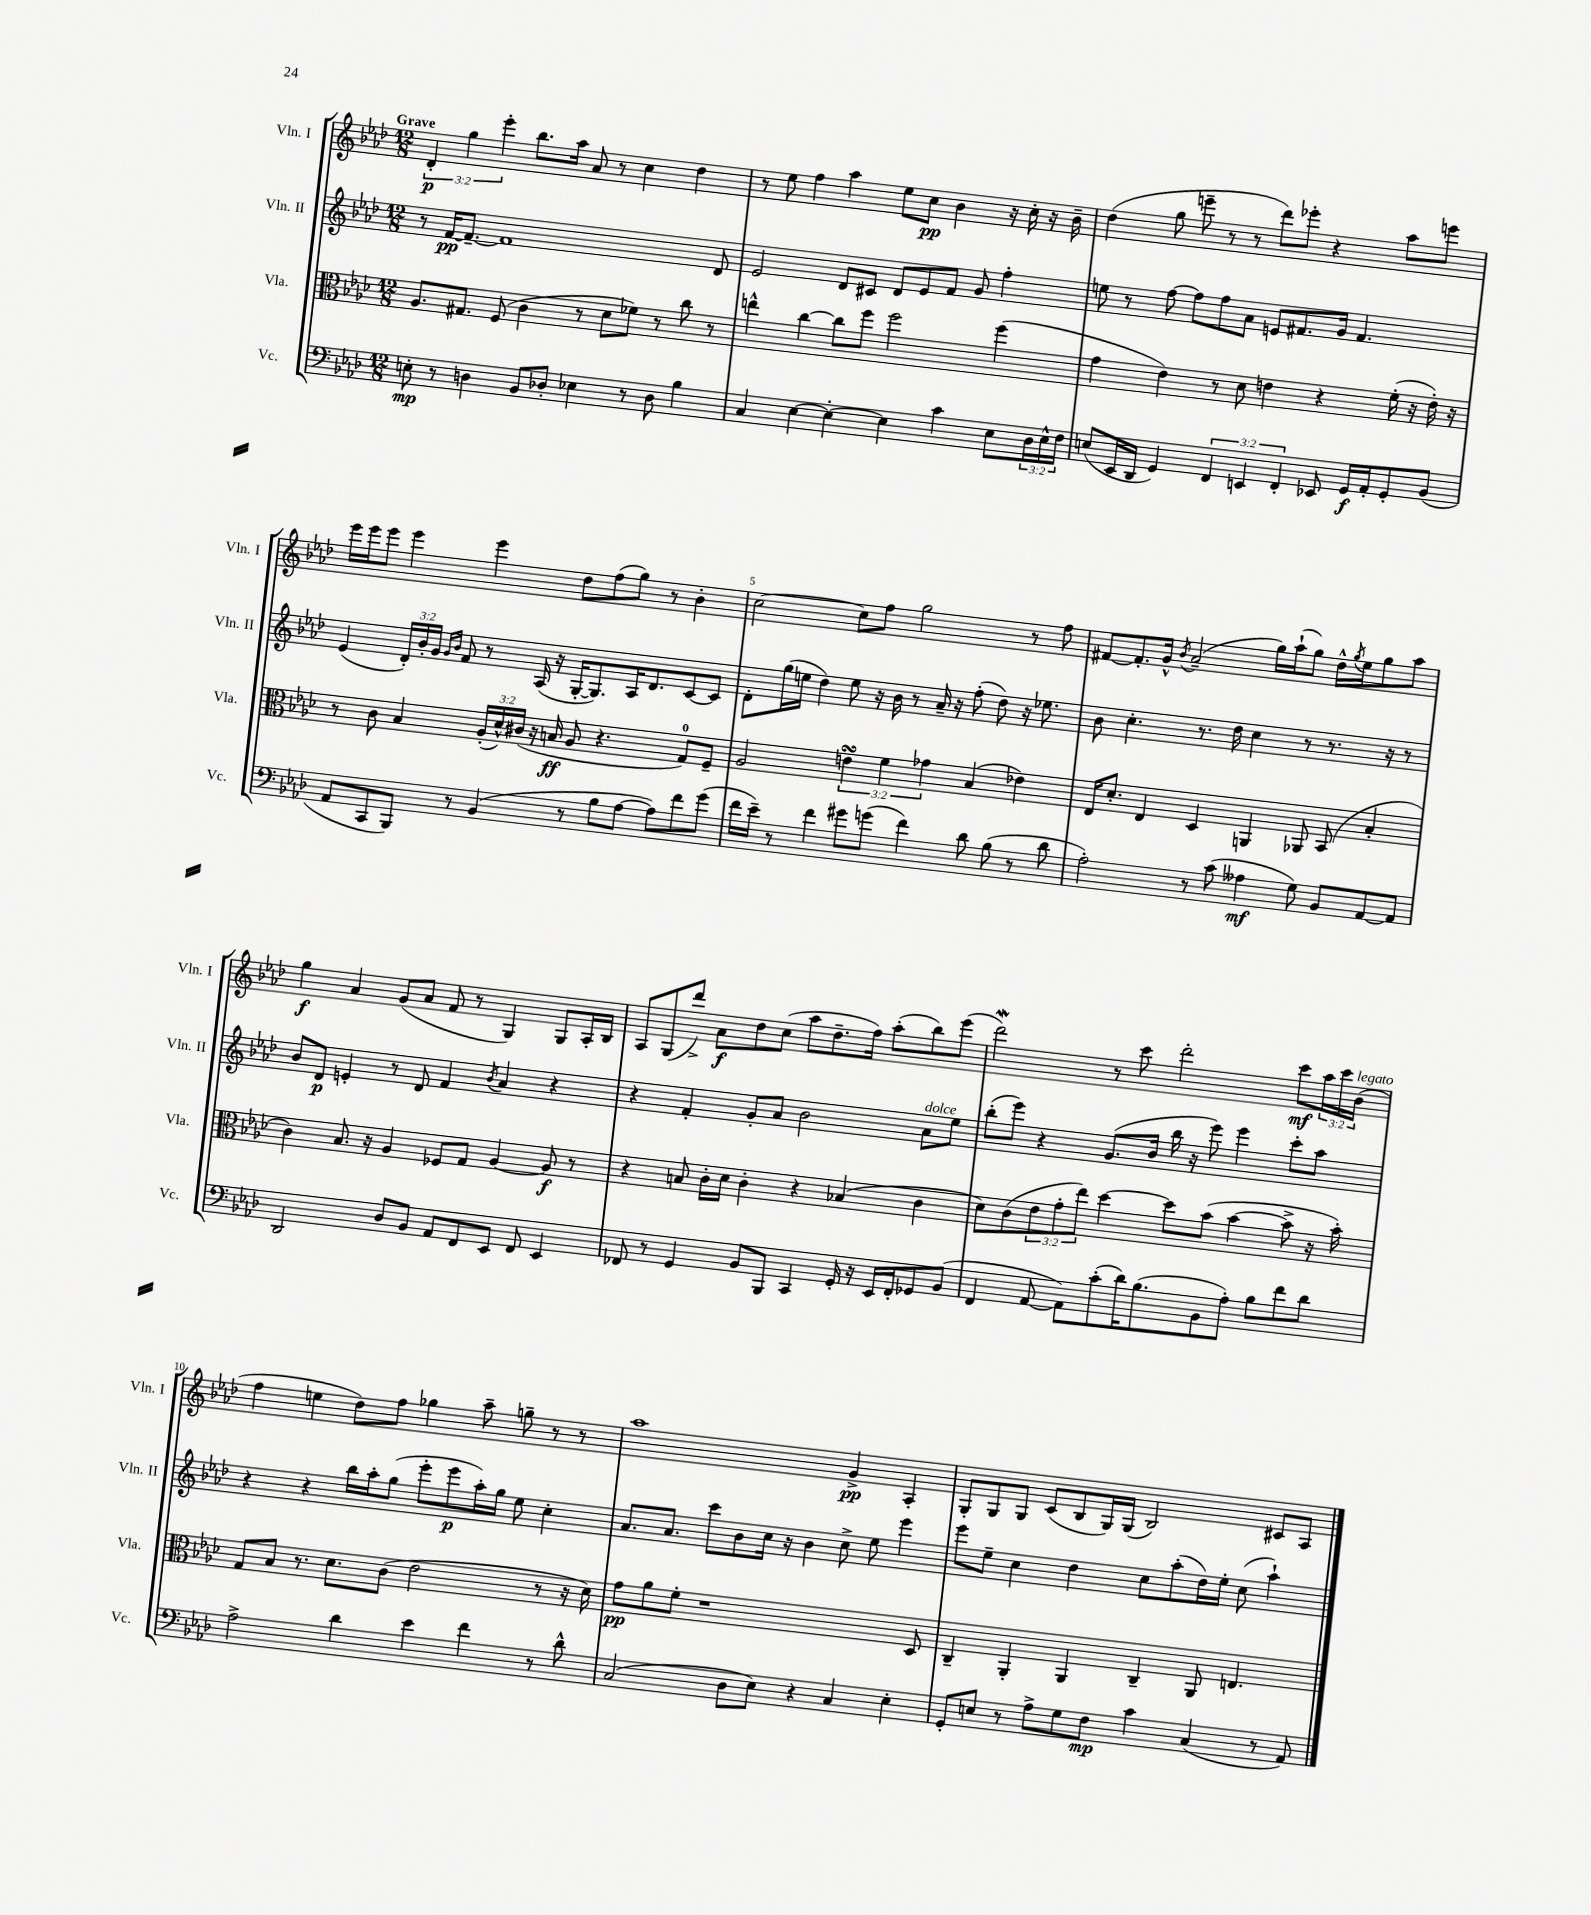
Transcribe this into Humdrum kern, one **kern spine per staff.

**kern	**dynam	**kern	**dynam	**kern	**dynam	**kern	**dynam
*part4	*part4	*part3	*part3	*part2	*part2	*part1	*part1
*staff4	*staff4	*staff3	*staff3	*staff2	*staff2	*staff1	*staff1
*I"Vc.	*	*I"Vla.	*	*I"Vln. II	*	*I"Vln. I	*
*I'Vc.	*	*I'Vla.	*	*I'Vln. II	*	*I'Vln. I	*
*clefF4	*	*clefC3	*	*clefG2	*	*clefG2	*
*k[b-e-a-d-]	*	*k[b-e-a-d-]	*	*k[b-e-a-d-]	*	*k[b-e-a-d-]	*
*M12/8	*	*M12/8	*	*M12/8	*	*M12/8	*
=1	=1	=1	=1	=1	=1	=1	=1
!	!	!	!	!	!	!LO:TX:a:B:t=Grave	!
8En'\	mp	8.A-/L	.	8r	.	6d-'/	p
8r	.	.	.	[16f/KL	pp	.	.
.	.	.	.	.	.	6gg\	.
.	.	8.G#X/J	.	8.f~/J_	.	.	.
4Dn\	.	.	.	.	.	.	.
.	.	.	.	.	.	6eee-'\	.
.	.	(8F/	.	1f]	.	.	.
8BB-/L	.	4c\	.	.	.	8.bb-\L	.
8D-X'/J	.	.	.	.	.	.	.
.	.	.	.	.	.	16aa-\Jk	.
4E-X\	.	8r	.	.	.	8a-/	.
.	.	8d-\L	.	.	.	8r	.
8r	.	8f-X\J)	.	.	.	4cc\	.
8D-\	.	8r	.	.	.	.	.
4B-\	.	8cc\	.	.	.	4dd-\	.
.	.	8r	.	8d-/	.	.	.
=2	=2	=2	=2	=2	=2	=2	=2
4C/	.	4een^^\	.	2e-/	.	8r	.
.	.	.	.	.	.	8ee-\	.
[4E-\	.	[4cc\	.	.	.	4ff\	.
4E-'\_	.	8cc\L]	.	8d-/L	.	4aa-\	.
.	.	8ff\J	.	8c#X/J	.	.	.
4E-\]	.	2ff\	.	8d-/L	.	8ee-\L	.
.	.	.	.	8e-/	.	8cc\J	pp
4c\	.	.	.	8f/J	.	4b-\	.
.	.	.	.	8g/	.	.	.
8E-\L	.	(4ff\	.	4ff'\	.	16r	.
.	.	.	.	.	.	16cc'\	.
24D-\L	.	.	.	.	.	16r	.
24E-^^\	.	.	.	.	.	.	.
.	.	.	.	.	.	16b-~\	.
24F\JJ	.	.	.	.	.	.	.
=3	=3	=3	=3	=3	=3	=3	=3
(8En/L	.	4g\	.	8een\	.	(4dd-\	.
16EE-/L	.	.	.	8r	.	.	.
16DD-/JJ	.	.	.	.	.	.	.
4GG/)	.	4e-\)	.	[8ff\	.	8gg\	.
.	.	.	.	8ff\L]	.	8eeen~\	.
6FF/	.	8r	.	8ff\	.	8r	.
.	.	8d-\	.	8a-\J	.	8r	.
6EEn/	.	.	.	.	.	.	.
.	.	4en\	.	8en/L	.	8ddd-\L)	.
6FF'/	.	.	.	.	.	.	.
.	.	.	.	8.f#X/	.	8eee-X'\J	.
8EE-X/	.	4r	.	.	.	4r	.
.	.	.	.	16g/Jk	.	.	.
16GG/LL	f	.	.	4.f#/	.	.	.
16AA-'/J	.	.	.	.	.	.	.
8GG'/	.	(16f'\	.	.	.	8aa-\L	.
.	.	16r	.	.	.	.	.
(8BB-/J	.	16e'\)	.	.	.	8eeen\J	.
.	.	16r	.	.	.	.	.
!!LO:LB:g=z
=4	=4	=4	=4	=4	=4	=4	=4
8AA-/L	.	8r	.	(4e-/	.	16eee-\LL	.
.	.	.	.	.	.	16eee-\J	.
8CC/	.	8c\	.	.	.	8eee-\J	.
8BBB-/J)	.	4B-/	.	24d-'/LL)	.	4eee-\	.
.	.	.	.	24b-'/	.	.	.
.	.	.	.	24g/JJ	.	.	.
.	.	.	.	16qqg/LL	.	.	.
.	.	.	.	16qqb-/JJ	.	.	.
8r	.	.	.	8f/	.	.	.
(4BB-/	.	(24A-'/LL	.	8r	.	4eee-\	.
.	.	24d-^^/)	.	.	.	.	.
.	.	(24c#X/JJ	.	.	.	.	.
.	.	16r	.	(16A-/	.	.	.
.	.	16Bn/	ff	16r	.	.	.
8r	.	8A-/	.	[16G'/KL	.	8dd-\L	.
.	.	.	.	8.G/])	.	.	.
8B-\L	.	4.r	.	.	.	(8ff\	.
[8A-\J	.	.	.	16A-/K	.	8gg\J)	.
.	.	.	.	8.d-/	.	.	.
8A-\L])	.	.	.	.	.	8r	.
8f\	.	8G/L)	.	[8c/	.	4b-'\	.
(8g\J	.	8F~/J	.	8c/J]	.	.	.
=5	=5	=5	=5	=5	=5	=5	=5
16f\LL	.	2A-/	.	8d-'\L	.	[2cc\	.
16e-~\JJ)	.	.	.	.	.	.	.
8r	.	.	.	(16gg\L	.	.	.
.	.	.	.	16een\JJ	.	.	.
4f\	.	.	.	4dd-\)	.	.	.
8g#X\L	.	6ensSsS\	.	8ee\	.	8cc\L]	.
(8gn\J	.	.	.	16r	.	8ff\J	.
.	.	6f\	.	.	.	.	.
.	.	.	.	16b-\	.	.	.
4f\)	.	.	.	8r	.	2gg\	.
.	.	6g-X\	.	.	.	.	.
.	.	.	.	16a-~/	.	.	.
.	.	.	.	16r	.	.	.
8d-\	.	(4B-/	.	(8ff'\	.	.	.
(8B-\	.	.	.	8dd-\)	.	.	.
8r	.	4e-X\)	.	16r	.	8r	.
.	.	.	.	8.ee-X\	.	.	.
8d-\	.	.	.	.	.	8ff\	.
=6	=6	=6	=6	=6	=6	=6	=6
2A-'\)	.	16E-/KL	.	8b-\	.	[8f#X/L	.
.	.	8.d-'/J	.	.	.	.	.
.	.	.	.	4.cc'\	.	8.f#'/]	.
.	.	4E-/	.	.	.	.	.
.	.	.	.	.	.	16g^^/Jk	.
.	.	.	.	.	.	8qb-/	.
.	.	.	.	.	.	(2a-~/	.
8r	.	4D-/	.	8.r	.	.	.
(8c\	.	.	.	.	.	.	.
.	.	.	.	16dd-\	.	.	.
4A--X\	mf	4AAn/	.	4cc\	.	.	.
.	.	.	.	.	.	16gg\LL)	.
.	.	.	.	.	.	(16aa-`\J	.
8G\)	.	8AA-X/	.	8r	.	8gg\J)	.
8BB-/L	.	(8BB-/	.	8.r	.	16dd-^^\LL	.
.	.	.	.	.	.	8qgg/	.
.	.	.	.	.	.	16ee-\J	.
[8AA-/	.	4B-'/	.	.	.	8gg\	.
.	.	.	.	16r	.	.	.
8AA-/J]	.	.	.	8r	.	8aa-\J	.
!!LO:LB:g=z
=7	=7	=7	=7	=7	=7	=7	=7
2DD-/	.	4c\)	.	8b-/L	.	4gg\	f
.	.	.	.	8d-/J	p	.	.
.	.	8.B-/	.	4en'/	.	4a-/	.
.	.	16r	.	.	.	.	.
8D-/L	.	4A-/	.	8r	.	(8g/L	.
8BB-/J	.	.	.	8d-/	.	8a-/J	.
8AA-/L	.	8F-X/L	.	4f/	.	8f/	.
8FF/	.	8G/J	.	.	.	8r	.
.	.	.	.	8qb-/	.	.	.
8EE-/J	.	[4A-/	.	4a-/	.	4G/)	.
8FF/	.	.	.	.	.	.	.
4EE-/	.	8A-/]	f	4r	.	8G/L	.
.	.	8r	.	.	.	16A-'/L	.
.	.	.	.	.	.	16B-/JJ	.
=8	=8	=8	=8	=8	=8	=8	=8
8FF-X/	.	4r	.	4r	.	8A-/L	.
8r	.	.	.	.	.	(8G/	.
4GG/	.	8Bn/	.	4f'/	.	8ddd-^/J)	.
.	.	16c'\LL	.	.	.	8a-\L	f
.	.	16d-\JJ	.	.	.	.	.
8BB-/L	.	4c'\	.	8g'/L	.	8dd-\	.
8BBB-/J	.	.	.	8a-/J	.	(8cc\J	.
4CC/	.	4r	.	2b-\	.	8aa-\L	.
.	.	.	.	.	.	8.dd-~\	.
16GG'/	.	(4B-X/	.	.	.	.	.
16r	.	.	.	.	.	16ff\Jk)	.
16EE-/LL	.	.	.	.	.	(8aa-'\L	.
16FF-'/J	.	.	.	.	.	.	.
!	!	!	!	!LO:TX:a:i:t=dolce	!	!	!
8GG-X/	.	4c\	.	8a-\L	.	8bb-\)	.
(8BB-/J	.	.	.	8ee-\J	.	(8eee-\J	.
=9	=9	=9	=9	=9	=9	=9	=9
4FF/	.	8d-\L)	.	(8bb-'\L	.	2ddd-w\)	.
.	.	(8c\	.	8eee-\J)	.	.	.
[8AA-/	.	12e-\	.	4r	.	.	.
.	.	12g'\	.	.	.	.	.
8AA-\L])	.	.	.	.	.	.	.
.	.	12ee-\J)	.	.	.	.	.
(8c'\	.	[4dd-\	.	(8.g/L	.	8r	.
16d-\K)	.	.	.	.	.	8ccc\	.
(8.B-\	.	.	.	16b-/Jk	.	.	.
.	.	8dd-\L]	.	16bb-\	.	2ddd-'\	.
.	.	.	.	16r	.	.	.
8BB-\	.	(8b-\J	.	8eee-\)	.	.	.
8A-'\J)	.	[4b-\	.	4eee-\	.	.	.
8B-\L	.	.	.	.	.	.	.
8f\	.	8b-^\]	.	8ccc'\L	.	8ccc\L	mf
8d-\J	.	16r	.	8aa-\J	.	24aa-\L	.
.	.	.	.	.	.	24ccc\	.
.	.	16b-'\)	.	.	.	.	.
!	!	!	!	!	!	!LO:TX:a:i:t=legato	!
.	.	.	.	.	.	(24b-\JJ	.
!!LO:LB:g=z
=10	=10	=10	=10	=10	=10	=10	=10
2A-^\	.	8G/L	.	4r	.	4ff\	.
.	.	8B-/J	.	.	.	.	.
.	.	8.r	.	4r	.	4een\	.
.	.	8.d-\L	.	.	.	.	.
4d-\	.	.	.	16bb-\LL	.	8dd-\L)	.
.	.	.	.	16aa-'\J	.	.	.
.	.	(8c\J	.	(8gg\J	.	8ff\J	.
4e-\	.	2e-\	.	8eee-'\L	.	4gg-X\	.
.	.	.	.	8eee-\	p	.	.
4f\	.	.	.	16aa-'\L)	.	8aa-~\	.
.	.	.	.	16gg\JJ	.	.	.
.	.	.	.	8ee-\	.	8ggn~\	.
8r	.	8r	.	4cc'\	.	8r	.
8d-^^\	.	16r	.	.	.	8r	.
.	.	16d-\)	.	.	.	.	.
=11	=11	=11	=11	=11	=11	=11	=11
(2C/	.	8g\L	pp	8.a-/L	.	1aa-	.
.	.	8a-\	.	.	.	.	.
.	.	.	.	8.a-/J	.	.	.
.	.	8f'\J	.	.	.	.	.
.	.	1r	.	8ccc\L	.	.	.
8D-\L	.	.	.	8b-\	.	.	.
8E-\J)	.	.	.	16cc\Jk	.	.	.
.	.	.	.	16r	.	.	.
4r	.	.	.	4b-\	.	.	.
4C/	.	.	.	8cc^\	.	4g^/	pp
.	.	.	.	8ee-\	.	.	.
4E-'\	.	.	.	4eee-\	.	4A-'/	.
.	.	8D-/	.	.	.	.	.
=12	=12	=12	=12	=12	=12	=12	=12
8GG'/L	.	4C~/	.	8eee-\L	.	8G'/L	.
8En/J	.	.	.	8ee-~\J	.	8G/	.
8r	.	4AA-'/	.	4cc\	.	8G/J	.
8A-^\L	.	.	.	.	.	(8c/L	.
8G\	.	4AA-/	.	4dd-\	.	8B-/	.
8F\J	mp	.	.	.	.	16G/L)	.
.	.	.	.	.	.	(16G/JJ	.
4c\	.	4C~/	.	8cc\L	.	2B-/)	.
.	.	.	.	(8aa-'\	.	.	.
(4C/	.	8AA-/	.	16dd-\L)	.	.	.
.	.	.	.	16ee-'\JJ	.	.	.
.	.	4.En/	.	(8cc\	.	.	.
8r	.	.	.	4aa-`\)	.	8c#X/L	.
8AA-/)	.	.	.	.	.	8A-/J	.
==	==	==	==	==	==	==	==
*-	*-	*-	*-	*-	*-	*-	*-
